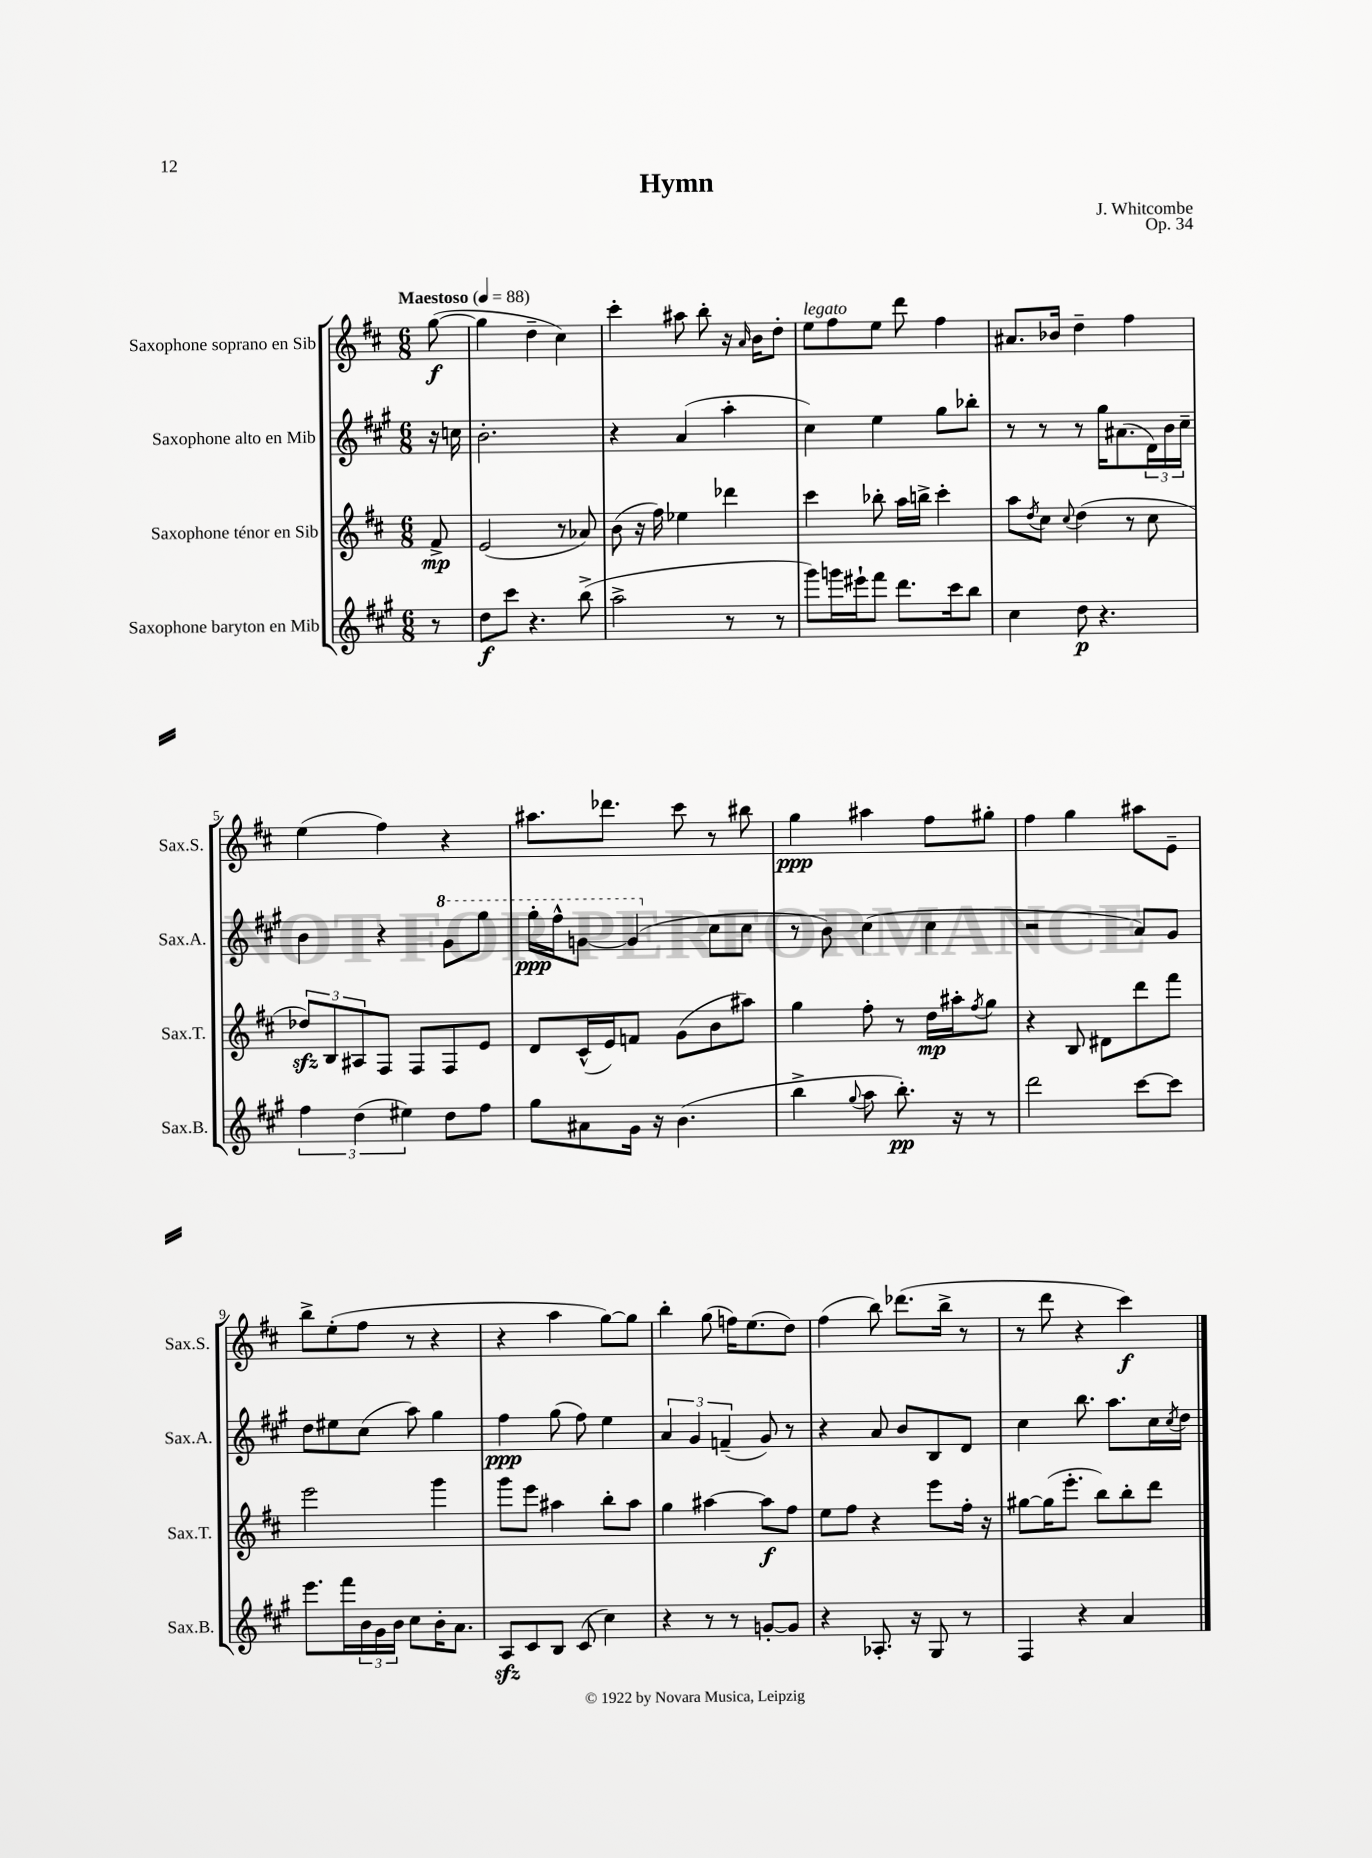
\header { title = "Hymn" composer = "J. Whitcombe" opus = "Op. 34" }
<<
\new StaffGroup <<
\new Staff = "s0" \with { instrumentName = "Saxophone soprano en Sib" shortInstrumentName = "Sax.S." } {
    \clef treble \key d \major \numericTimeSignature \time 6/8 \partial 8 \tempo "Maestoso" 4 = 88
    g''8~\f( |
    g''4 d''4-- cis''4) |
    cis'''4-. ais''8 b''8-. r16 \grace { a'16 } b'16 d''8-. |
    e''8^\markup { \italic "legato" } fis''8 e''8 d'''8 fis''4 |
    ais'8. bes'16 d''4-- fis''4 |
    e''4( fis''4) r4 |
    ais''8. des'''8. cis'''8 r8 bis''8 |
    g''4\ppp ais''4 fis''8 gis''8-. |
    fis''4 g''4 ais''8 e'8-- |
    b''8-> e''8-.( fis''8 r8 r4 |
    r4 a''4 g''8~) g''8 |
    b''4-. g''8( f''16) e''8.( d''8) |
    fis''4( b''8) des'''8.( b''16-> r8 |
    r8 d'''8 r4 cis'''4\f) \bar "|." |
}
\new Staff = "s1" \with { instrumentName = "Saxophone alto en Mib" shortInstrumentName = "Sax.A." } {
    \clef treble \key a \major \numericTimeSignature \time 6/8 \partial 8
    r16 c''16 |
    b'2.-. |
    r4 a'4( a''4-. |
    cis''4) e''4 gis''8 bes''8-. |
    r8 r8 r8 gis''16 ais'8.( \tuplet 3/2 { d'16) b'16 cis''16-- } |
    b'4 r4 \ottava #1 gis''8 gis'''8 |
    gis'''16-.\ppp fis'''16-^ g''8~ g''4( \ottava #0 cis''8 cis''8 |
    r8 b'8) cis''4( cis''4 |
    r2 a'8) gis'8 |
    d''8 eis''8 cis''8( a''8) gis''4 |
    fis''4\ppp gis''8( fis''8) e''4 |
    \tuplet 3/2 { a'4 gis'4 f'4--( } gis'8) r8 |
    r4 a'8 b'8 b8 d'8 |
    cis''4 b''8. a''8. cis''16 \acciaccatura { cis''8 } d''16 \bar "|." |
}
\new Staff = "s2" \with { instrumentName = "Saxophone ténor en Sib" shortInstrumentName = "Sax.T." } {
    \clef treble \key d \major \numericTimeSignature \time 6/8 \partial 8
    fis'8->\mp |
    e'2( r8 aes'8) |
    b'8( r16 fis''16) ees''4 des'''4 |
    cis'''4 bes''8-. a''16 b''16-> cis'''4-. |
    a''8 \acciaccatura { d''8 } cis''8 \appoggiatura { cis''8 } d''4( r8 cis''8 |
    \tuplet 3/2 { des''8\sfz) b8 ais8 } fis8 fis8 fis8 e'8 |
    d'8 cis'16-^( e'16) f'8 g'8( b'8 ais''8) |
    g''4 fis''8-. r8 d''16\mp ais''16-. \acciaccatura { fis''8 } g''8 |
    r4 b8 dis'8 d'''8 fis'''8 |
    e'''2 g'''4 |
    g'''8 e'''8 ais''4 b''8-. ais''8 |
    g''4 ais''4~ ais''8\f fis''8 |
    e''8 fis''8 r4 e'''8 fis''16-. r16 |
    gis''8~ gis''16( e'''8.-. b''8) b''8-. d'''8 \bar "|." |
}
\new Staff = "s3" \with { instrumentName = "Saxophone baryton en Mib" shortInstrumentName = "Sax.B." } {
    \clef treble \key a \major \numericTimeSignature \time 6/8 \partial 8
    r8 |
    d''8\f cis'''8 r4. b''8->( |
    a''2-> r8 r8 |
    gis'''8) g'''16 eis'''16-! fis'''8 d'''8. cis'''16 b''8 |
    cis''4 d''8\p r4. |
    \tuplet 3/2 { fis''4 d''4( eis''4) } d''8 fis''8 |
    gis''8 ais'8 gis'16 r16 b'4.( |
    b''4-> \appoggiatura { gis''8 } a''8 b''8.-.\pp) r16 r8 |
    d'''2 cis'''8~ cis'''8 |
    e'''8. fis'''16 \tuplet 3/2 { b'16 gis'16 b'16 } cis''8 b'16-. a'8. |
    a8\sfz cis'8 b8 cis'8( cis''4) |
    r4 r8 r8 g'8~-. g'8 |
    r4 aes8.-. r16 gis8 r8 |
    fis4 r4 a'4 \bar "|." |
}
>>
>>
